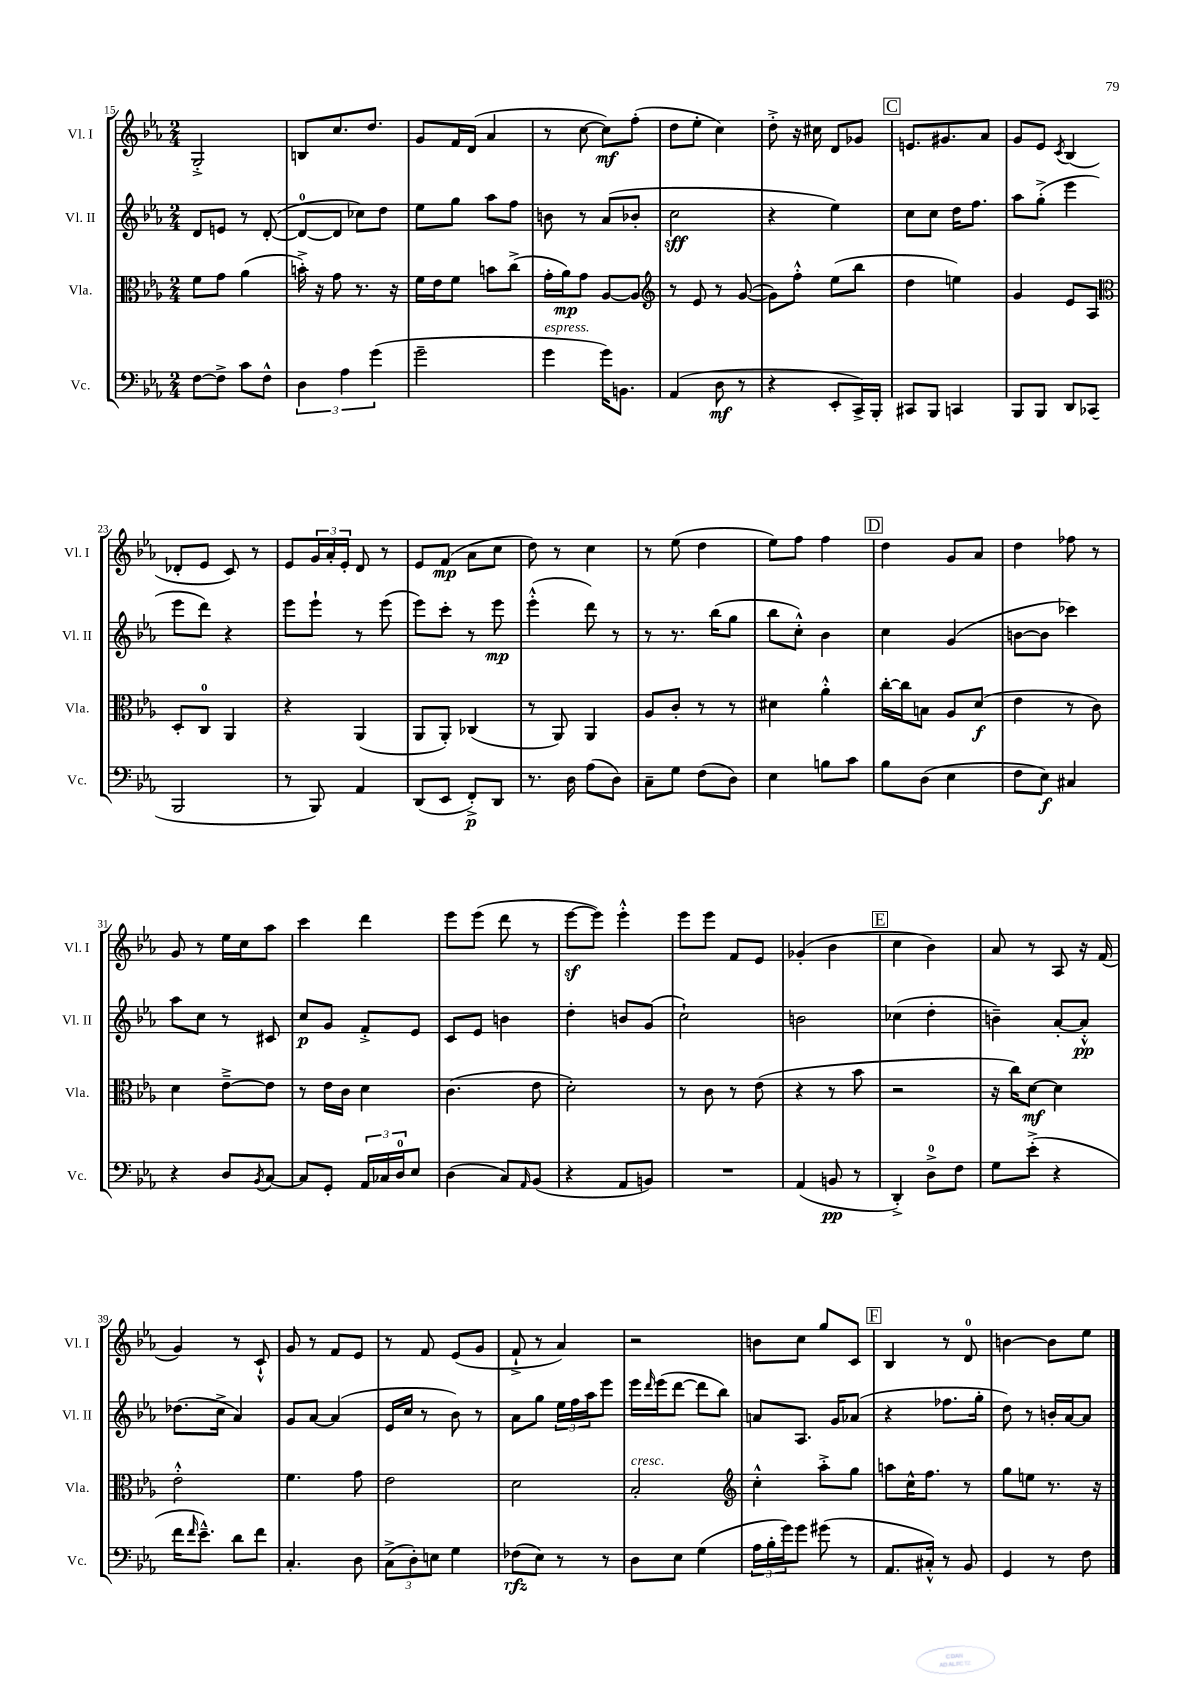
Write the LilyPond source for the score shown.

<<
\new StaffGroup <<
\new Staff = "s0" \with { instrumentName = "Vl. I" shortInstrumentName = "Vl. I" } {
    \clef treble \key ees \major \numericTimeSignature \time 2/4
    g2-.-> |
    b8 c''8. d''8. |
    g'8 f'16 d'16( aes'4 |
    r8 c''8~ c''8\mf) f''8-.( |
    d''8 ees''8-. c''4) |
    d''8-.-> r16 cis''16 d'8 ges'8 |
    \mark \markup { \box "C" } e'8. gis'8. aes'8 |
    g'8 ees'8 \acciaccatura { c'8 } bes4( |
    des'8-. ees'8 c'8) r8 |
    ees'8 \tuplet 3/2 { g'16 aes'16-. ees'16-. } d'8 r8 |
    ees'8 f'8\mp( aes'8 c''8 |
    d''8) r8 c''4 |
    r8 ees''8( d''4 |
    ees''8) f''8 f''4 |
    \mark \markup { \box "D" } d''4 g'8 aes'8 |
    d''4 fes''8 r8 |
    g'8 r8 ees''16 c''16 aes''8 |
    c'''4 d'''4 |
    ees'''8 ees'''8( d'''8 r8 |
    ees'''8~\sf ees'''8) ees'''4-.-^ |
    ees'''8 ees'''8 f'8 ees'8 |
    ges'4-.( bes'4 |
    \mark \markup { \box "E" } c''4 bes'4) |
    aes'8 r8 aes8 r16 f'16( |
    g'4) r8 c'8-!-^ |
    g'8 r8 f'8 ees'8 |
    r8 f'8 ees'8( g'8 |
    f'8-!-> r8 aes'4) |
    r2 |
    b'8 c''8 g''8 c'8 |
    \mark \markup { \box "F" } bes4 r8 d'8-0 |
    b'4~ b'8 ees''8 \bar "|." |
}
\new Staff = "s1" \with { instrumentName = "Vl. II" shortInstrumentName = "Vl. II" } {
    \clef treble \key ees \major \numericTimeSignature \time 2/4
    d'8 e'8 r8 d'8~-.( |
    d'8-0~ d'8 ces''8) d''8 |
    ees''8 g''8 aes''8 f''8 |
    b'8 r8 aes'8( bes'8-. |
    c''2\sff |
    r4 ees''4) |
    \mark \markup { \box "C" } c''8 c''8 d''16 f''8. |
    aes''8 g''8-.->( ees'''4 |
    ees'''8 d'''8) r4 |
    ees'''8 ees'''8-! r8 ees'''8( |
    ees'''8) c'''8-. r8 ees'''8\mp |
    ees'''4-.-^( d'''8) r8 |
    r8 r8. bes''16( g''8 |
    bes''8 c''8-.-^) bes'4 |
    \mark \markup { \box "D" } c''4 g'4( |
    b'8~ b'8 ces'''4) |
    aes''8 c''8 r8 cis'8 |
    c''8\p g'8 f'8-.-> ees'8 |
    c'8 ees'8 b'4 |
    d''4-. b'8 g'8( |
    c''2-!) |
    b'2 |
    \mark \markup { \box "E" } ces''4( d''4-. |
    b'4--) aes'8~-. aes'8-.-^\pp |
    des''8.( c''16-> aes'4) |
    g'8 aes'8~ aes'4( |
    ees'16 c''16 r8 bes'8) r8 |
    aes'8 g''8 \tuplet 3/2 { ees''16 f''16 aes''16 } ees'''8 |
    ees'''16 \grace { d'''16 } ees'''16( d'''8~ d'''8 bes''8) |
    a'8 aes8. g'16 aes'8( |
    \mark \markup { \box "F" } r4 fes''8. g''16-. |
    d''8) r8 b'16-. aes'16~ aes'8 \bar "|." |
}
\new Staff = "s2" \with { instrumentName = "Vla." shortInstrumentName = "Vla." } {
    \clef alto \key ees \major \numericTimeSignature \time 2/4
    f'8 g'8 aes'4( |
    b'16-.->) r16 g'8 r8. r16 |
    f'16 ees'16 f'8 b'8 c''8->( |
    g'16-. aes'16\mp) g'8 aes8~ aes8 |
    \clef treble r8 ees'8 r8 g'8~( |
    g'8) f''8-.-^ ees''8( bes''8 |
    \mark \markup { \box "C" } d''4 e''4) |
    g'4 ees'8 aes8 |
    \clef alto d8-. c8-0 aes,4 |
    r4 aes,4( |
    aes,8 aes,8-.) ces4( |
    r8 aes,8) aes,4 |
    aes8 c'8-. r8 r8 |
    dis'4 aes'4-.-^ |
    \mark \markup { \box "D" } c''16~-. c''16 b8 aes8 d'8\f( |
    ees'4 r8 c'8) |
    d'4 ees'8~---> ees'8 |
    r8 ees'16 c'16 d'4 |
    c'4.( ees'8 |
    d'2-.) |
    r8 c'8 r8 ees'8( |
    r4 r8 bes'8 |
    \mark \markup { \box "E" } r2 |
    r16 c''16) d'8~\mf d'4 |
    ees'2-.-^ |
    f'4. g'8 |
    ees'2 |
    d'2 |
    bes2-.^\markup { \italic "cresc." } |
    \clef treble c''4-.-^ aes''8-.-> g''8 |
    \mark \markup { \box "F" } a''8 c''16-^ f''8. r8 |
    g''8 e''8 r8. r16 \bar "|." |
}
\new Staff = "s3" \with { instrumentName = "Vc." shortInstrumentName = "Vc." } {
    \clef bass \key ees \major \numericTimeSignature \time 2/4
    f8~ f8-> c'8 f8-^ |
    \tuplet 3/2 { d4 aes4 g'4( } |
    g'2-- |
    g'4^\markup { \italic "espress." } g'16) b,8. |
    aes,4( d8\mf r8 |
    r4 ees,8-. c,16->) bes,,16-. |
    \mark \markup { \box "C" } cis,8 bes,,8 c,4 |
    bes,,8 bes,,8 d,8 ces,8( |
    bes,,2 |
    r8 bes,,8) aes,4 |
    d,8( ees,8 f,8-.->\p) d,8 |
    r8. d16 aes8( d8) |
    c8-- g8 f8( d8) |
    ees4 b8 c'8 |
    \mark \markup { \box "D" } bes8 d8( ees4 |
    f8 ees8\f) cis4 |
    r4 d8 \acciaccatura { bes,8 } c8~ |
    c8 g,8-. \tuplet 3/2 { aes,16 ces16 d16-0 } ees8 |
    d4( c8) \grace { aes,16 } bes,8( |
    r4 aes,8 b,8) |
    R2 |
    aes,4( b,8\pp r8 |
    \mark \markup { \box "E" } d,4-.->) d8-0-> f8 |
    g8 ees'8-.->( r4 |
    f'16 \grace { f'16 } ees'8.---^) d'8 f'8 |
    c4.-. d8 |
    \tuplet 3/2 { c8->( d8-.) e8 } g4 |
    fes8\rfz( ees8) r8 r8 |
    d8 ees8 g4( |
    \tuplet 3/2 { aes16 bes16-. g'16) } g'8 gis'8( r8 |
    \mark \markup { \box "F" } aes,8. cis16-.-^) r8 bes,8 |
    g,4 r8 f8 \bar "|." |
}
>>
>>
\layout { \context { \Score currentBarNumber = #15 } }
